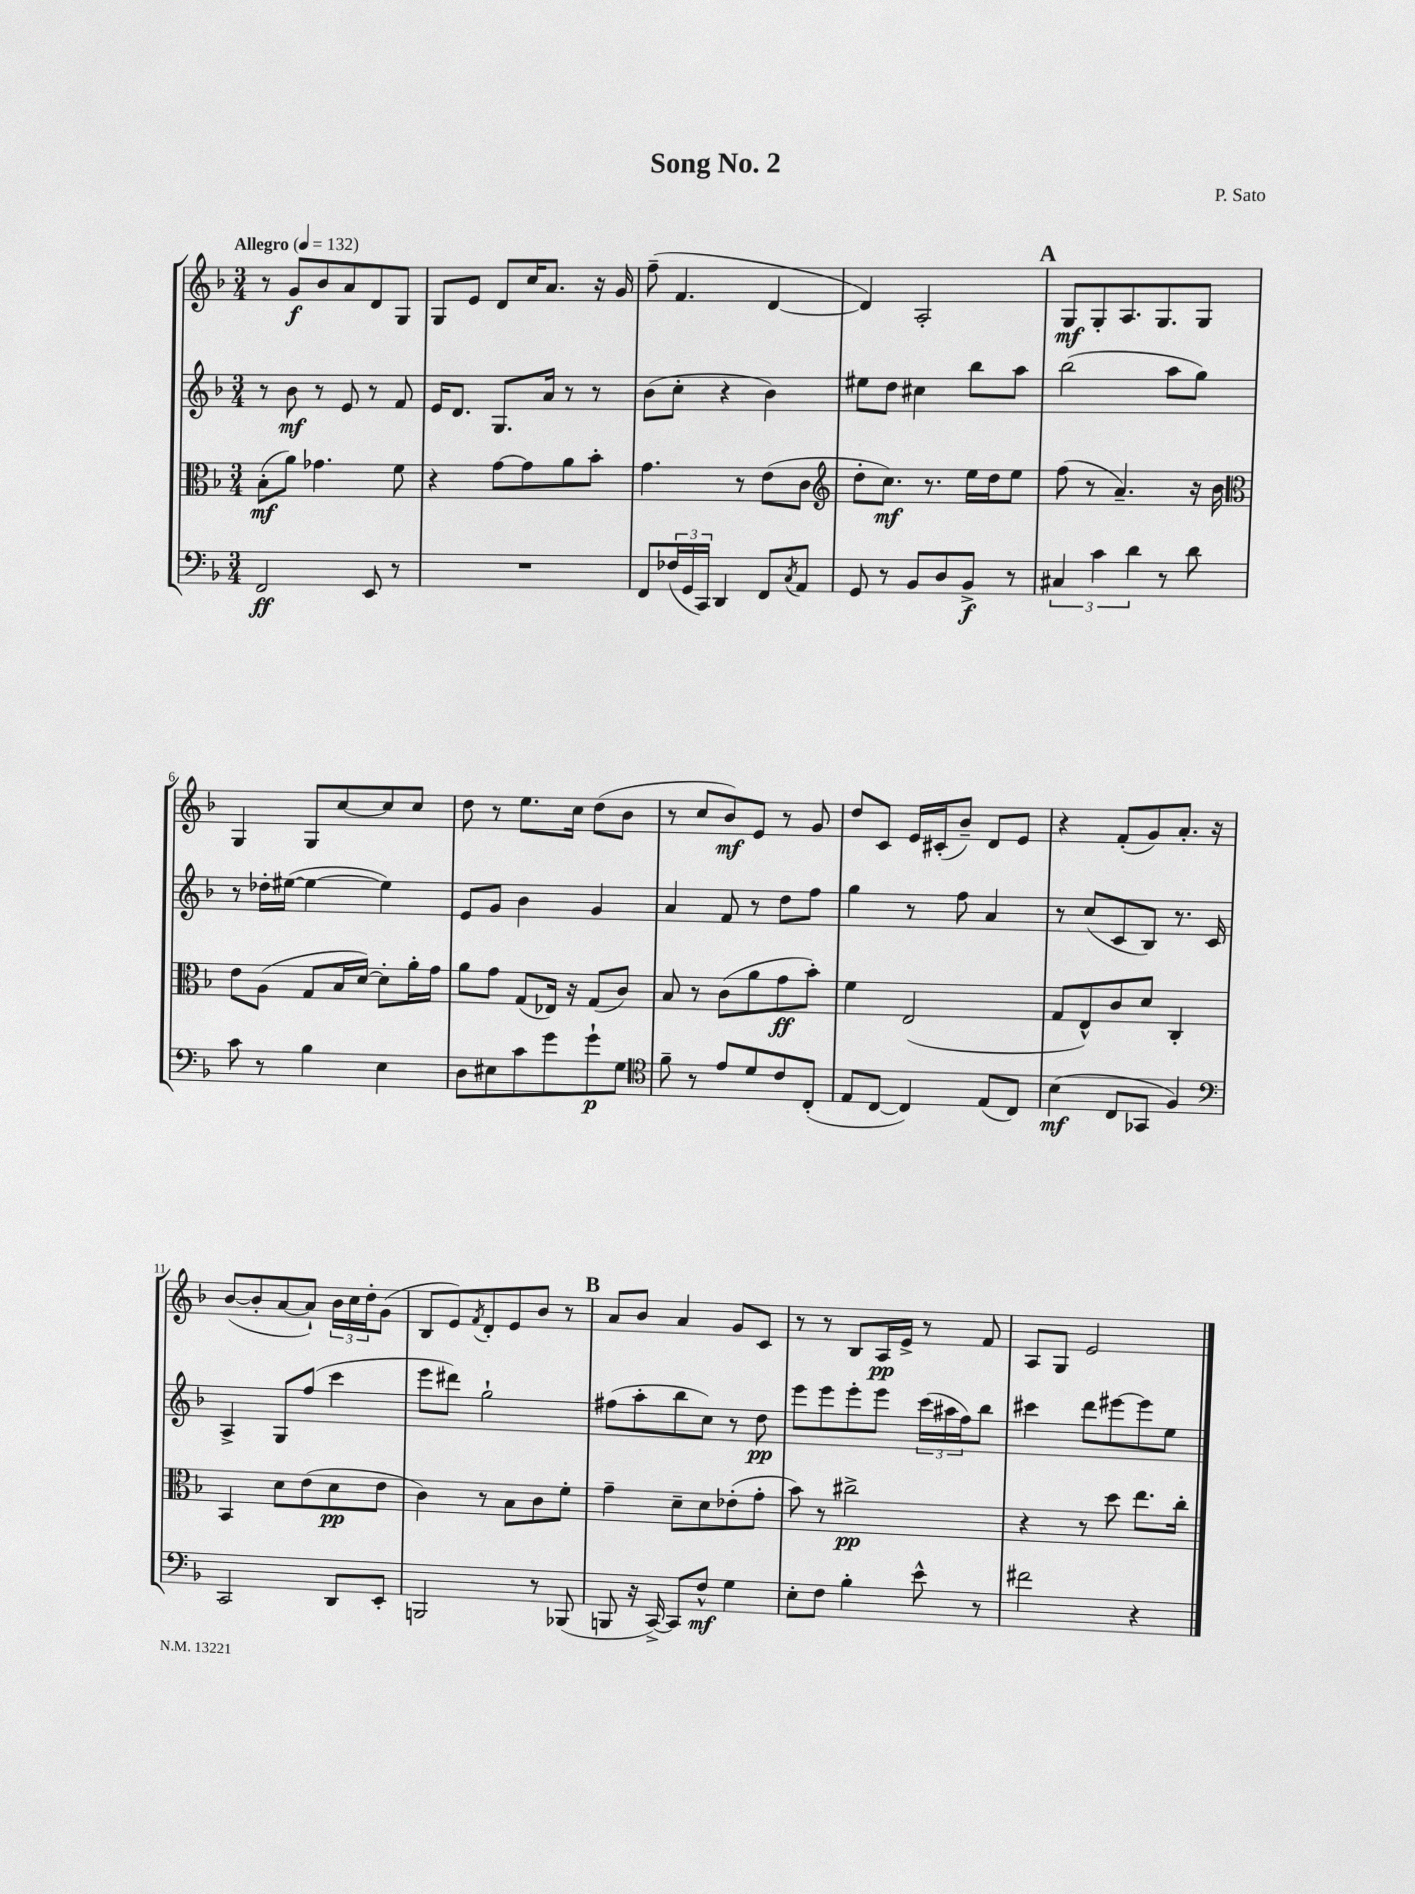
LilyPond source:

\header { title = "Song No. 2" composer = "P. Sato" }
<<
\new StaffGroup <<
\new Staff = "s0" {
    \clef treble \key f \major \numericTimeSignature \time 3/4 \tempo "Allegro" 4 = 132
    r8 g'8\f bes'8 a'8 d'8 g8 |
    g8 e'8 d'8 c''16 a'8. r16 g'16 |
    f''8--( f'4. d'4~ |
    d'4) a2-. |
    \mark \markup { \bold "A" } g8\mf g8-. a8. g8. g8 |
    g4 g8 c''8~ c''8 c''8 |
    d''8 r8 e''8. c''16 d''8( bes'8 |
    r8 c''8 bes'8\mf) e'8 r8 g'8 |
    d''8 c'8 e'16 cis'16-.( bes'8--) d'8 e'8 |
    r4 f'8-.( g'8) a'8.-. r16 |
    bes'8~( bes'8-. a'8~ a'8-!) \tuplet 3/2 { bes'16 c''16 d''16-. } g'8( |
    bes8 e'8) \acciaccatura { f'8 } d'8-. e'8 bes'8 r8 |
    \mark \markup { \bold "B" } a'8 bes'8 a'4 g'8 c'8 |
    r8 r8 bes8 a16\pp e'16-> r8 f'8 |
    a8 g8 e'2 \bar "|." |
}
\new Staff = "s1" {
    \clef treble \key f \major \numericTimeSignature \time 3/4
    r8 bes'8\mf r8 e'8 r8 f'8 |
    e'16 d'8. g8. a'16 r8 r8 |
    bes'8( c''8-. r4 bes'4) |
    eis''8 d''8 cis''4 bes''8 a''8 |
    \mark \markup { \bold "A" } bes''2( a''8 g''8) |
    r8 des''16-. eis''16~( eis''4~ eis''4) |
    e'8 g'8 bes'4 g'4 |
    a'4 f'8 r8 d''8 f''8 |
    g''4 r8 f''8 a'4 |
    r8 c''8( c'8 bes8) r8. c'16 |
    a4-> g8 f''8( c'''4 |
    e'''8 dis'''8) g''2-! |
    \mark \markup { \bold "B" } fis''8( a''8-. bes''8 c''8) r8 d''8\pp |
    e'''8 e'''8 e'''8-. e'''8 \tuplet 3/2 { c'''16( ais''16 f''16) } bes''8 |
    cis'''4 d'''8 eis'''8~ eis'''8 e''8 \bar "|." |
}
\new Staff = "s2" {
    \clef alto \key f \major \numericTimeSignature \time 3/4
    bes8-.\mf( a'8) ges'4. f'8 |
    r4 g'8~ g'8 a'8 bes'8-. |
    g'4. r8 e'8( c'8 |
    \clef treble d''8-. c''8.\mf) r8. e''16 d''16 e''8 |
    \mark \markup { \bold "A" } f''8( r8 a'4.--) r16 bes'16 |
    \clef alto e'8 a8( g8 bes16 d'16~) d'8-. a'16-. g'16 |
    a'8 g'8 g8( ees16) r16 g8( c'8) |
    bes8 r8 c'8( a'8 g'8\ff bes'8-.) |
    f'4 e2( |
    g8 e8-^) c'8 d'8 c4-. |
    bes,4 d'8 e'8( d'8\pp e'8 |
    c'4) r8 bes8 c'8 f'8-. |
    \mark \markup { \bold "B" } g'4-- d'8-- d'8 ees'8-.( g'8-. |
    bes'8) r8 cis''2->\pp |
    r4 r8 d''8 e''8. c''16-. \bar "|." |
}
\new Staff = "s3" {
    \clef bass \key f \major \numericTimeSignature \time 3/4
    f,2\ff e,8 r8 |
    R2. |
    f,8 \tuplet 3/2 { fes16( g,16 c,16) } d,4 f,8 \acciaccatura { c8 } a,8 |
    g,8 r8 bes,8 d8 bes,8->\f r8 |
    \mark \markup { \bold "A" } \tuplet 3/2 { cis4 c'4 d'4 } r8 d'8 |
    c'8 r8 bes4 e4 |
    d8 eis8 c'8 g'8 g'8-!\p g8 |
    \clef tenor f'8-- r8 e'8 d'8 c'8 c8-.( |
    e8 c8~ c4) e8( c8) |
    bes4\mf( c8 ges,8 f4) |
    \clef bass c,2 d,8 e,8-. |
    b,,2 r8 bes,,8( |
    \mark \markup { \bold "B" } b,,8 r16 c,16~->) c,8 f8-^\mf g4 |
    e8-. f8 bes4-. e'8-^ r8 |
    fis'2 r4 \bar "|." |
}
>>
>>
